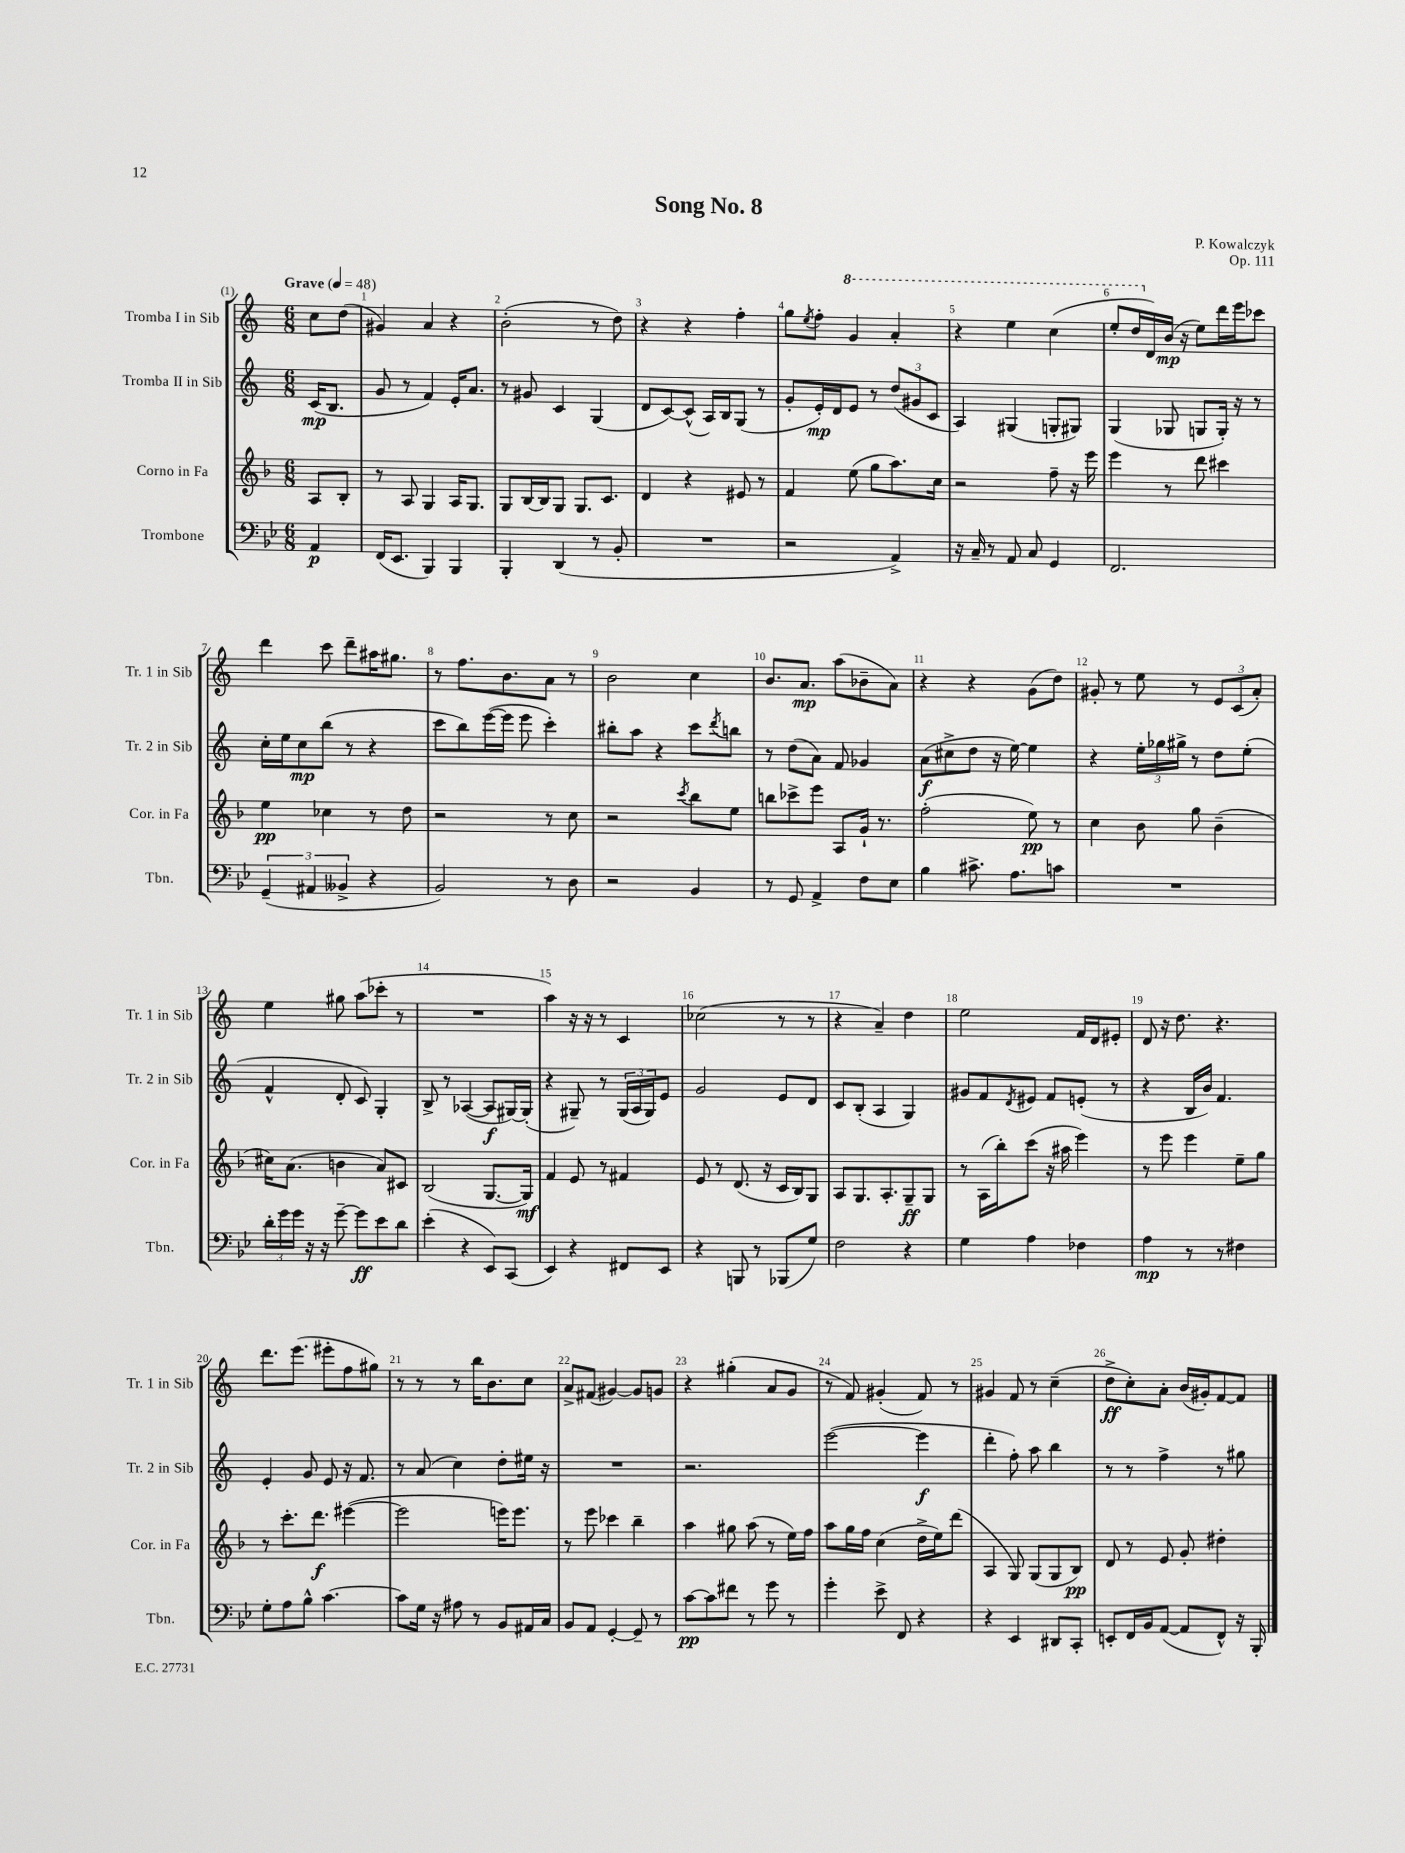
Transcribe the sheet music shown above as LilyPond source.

\header { title = "Song No. 8" composer = "P. Kowalczyk" opus = "Op. 111" }
<<
\new StaffGroup <<
\new Staff = "s0" \with { instrumentName = "Tromba I in Sib" shortInstrumentName = "Tr. 1 in Sib" } {
    \clef treble \key c \major \numericTimeSignature \time 6/8 \partial 4 \tempo "Grave" 4 = 48
    c''8 d''8( |
    gis'4) a'4 r4 |
    b'2-.( r8 d''8) |
    r4 r4 f''4-. |
    g''8 \acciaccatura { e''8 } f''8-. \ottava #1 g''4 a''4-. |
    r4 e'''4 c'''4( |
    e'''8-. d'''16 \ottava #0 d'16) b'16\mp( r16 e''8) d'''16 e'''16 ces'''8 |
    d'''4 c'''8 d'''8-- ais''16 gis''8. |
    r8 f''8. b'8. a'8 r8 |
    b'2 c''4 |
    b'8. a'8.\mp a''8( bes'8-- a'8) |
    r4 r4 g'8( d''8) |
    gis'8-. r8 e''8 r8 \tuplet 3/2 { e'8 c'8( a'8-.) } |
    e''4 gis''8 a''8( ces'''8-. r8 |
    R2. |
    a''4) r16 r16 r8 c'4 |
    ces''2( r8 r8 |
    r4 a'4--) d''4 |
    e''2 f'16 d'16 eis'8-. |
    d'8 r16 d''8. r4. |
    d'''8. e'''8.( eis'''8-. f''8 gis''8) |
    r8 r8 r8 b''16 b'8. c''8 |
    a'8-> fis'8( gis'4~) gis'8 g'8 |
    r4 gis''4-.( a'8 g'8 |
    r8 f'8) gis'4-.( f'8) r8 |
    gis'4 f'8 r8 c''4--( |
    d''8->\ff c''8-.) a'8-. b'16( gis'16-.) f'8~ f'8 \bar "|." |
}
\new Staff = "s1" \with { instrumentName = "Tromba II in Sib" shortInstrumentName = "Tr. 2 in Sib" } {
    \clef treble \key c \major \numericTimeSignature \time 6/8 \partial 4
    c'16\mp( b8. |
    g'8 r8 f'4) e'16-. a'8. |
    r8 gis'8 c'4 g4( |
    d'8 c'8~) c'8-^( a16) b16 g8( r8 |
    g'8-. e'16-.\mp) d'16 e'8 r8 \tuplet 3/2 { d''8( gis'8 c'8 } |
    a4) gis4( g8-. gis8) |
    g4( ges8 g8 g16-.) r16 r8 |
    c''16-. e''16 c''8\mp b''8( r8 r4 |
    c'''8 b''8) e'''16~( e'''16 e'''8 c'''4-.) |
    bis''8-. a''8 r4 c'''8 \acciaccatura { d'''8 } b''8 |
    r8 d''8( a'8) f'8 ges'4 |
    a'8\f( cis''8-> d''8 r16 e''16~) e''4 |
    r4 \tuplet 3/2 { e''16-. ges''16 gis''16-> } r8 d''8 e''8-.( |
    f'4-^ d'8-. c'8) g4-. |
    b8-> r8 aes4~( aes8\f gis16~) gis16-.( |
    r4 gis8--) r8 \tuplet 3/2 { gis16( a16 gis16) } e'8 |
    g'2 e'8 d'8 |
    c'8 b8-.( a4 g4) |
    gis'8 f'8 \acciaccatura { d'8 } eis'8 f'8 e'8-.( r8 |
    r4 b16 b'16) f'4. |
    e'4-. g'8 e'8 r16 f'8. |
    r8 a'8( c''4) d''8-. eis''16 r16 |
    R2. |
    r2. |
    e'''2~( e'''4\f |
    d'''4-. f''8-.) a''8 b''4 |
    r8 r8 f''4-> r8 gis''8 \bar "|." |
}
\new Staff = "s2" \with { instrumentName = "Corno in Fa" shortInstrumentName = "Cor. in Fa" } {
    \clef treble \key f \major \numericTimeSignature \time 6/8 \partial 4
    a8 bes8-. |
    r8 a8 g4 a16 g8. |
    g8 bes16~ bes16 g8 g8. c'8. |
    d'4 r4 eis'8 r8 |
    f'4 e''8( g''8 a''8.) c''16 |
    r2 f''8-- r16 e'''16 |
    e'''4 r8 d'''8 cis'''4 |
    e''4\pp ces''4 r8 d''8 |
    r2 r8 c''8 |
    r2 \acciaccatura { c'''8 } bes''8 e''8 |
    b''8 ces'''8-> e'''8 a8 g'16-! r8. |
    f''2-.( e''8\pp) r8 |
    c''4 bes'8 g''8 bes'4--( |
    cis''16) a'8.( b'4 a'8) cis'8 |
    bes2( g8.~ g16\mf) |
    f'4 e'8 r8 fis'4 |
    e'8 r8 d'8.( r16 c'16 bes16) g8 |
    a8 g8. a8.-. g8--\ff g8 |
    r8 a16( bes''16-.) c'''8( r16 ais''16 e'''4) |
    r8 e'''8 e'''4 e''8-- g''8 |
    r8 c'''8.-. d'''8.\f eis'''4~( |
    eis'''2 e'''16) e'''8. |
    r8 e'''8 ces'''4 bes''4-- |
    a''4 gis''8 a''8( r8 e''16) f''16 |
    a''8 g''16 f''16 c''4( d''16-> e''16) d'''8( |
    a4 g8) g8( g8 bes8\pp) |
    d'8 r8 e'8 g'8-. dis''4-. \bar "|." |
}
\new Staff = "s3" \with { instrumentName = "Trombone" shortInstrumentName = "Tbn." } {
    \clef bass \key bes \major \numericTimeSignature \time 6/8 \partial 4
    a,4\p |
    f,16( ees,8. bes,,4) bes,,4 |
    bes,,4-. d,4( r8 bes,8-. |
    R2. |
    r2 a,4->) |
    r16 c16-- r8 a,8 c8 g,4 |
    f,2. |
    \tuplet 3/2 { g,4--( ais,4 beses,4-> } r4 |
    bes,2) r8 d8 |
    r2 bes,4 |
    r8 g,8 a,4-> f8 ees8 |
    bes4 cis'8.-> a8. c'8 |
    R2. |
    \tuplet 3/2 { d'16-. g'16 g'16 } r16 r16 g'8~-- g'8\ff ees'8 d'8 |
    ees'4-.( r4 ees,8) c,8( |
    ees,4) r4 fis,8 ees,8 |
    r4 b,,8 r8 bes,,8( g8) |
    f2 r4 |
    g4 a4 fes4 |
    a4\mp r8 r8 fis4 |
    g8-. a8 bes8-^ c'4.~ |
    c'8 g16 r16 ais8 r8 bes,8 ais,16 c16 |
    bes,8 a,8 g,4~-. g,8-- r8 |
    c'8~\pp c'8 fis'8 r8 g'8 r8 |
    g'4-. ees'8-> f,8 r4 |
    r4 ees,4 dis,8 c,8-. |
    e,8-. f,16 bes,16 a,8~( a,8 f,8-^) r16 bes,,16-. \bar "|." |
}
>>
>>
\layout { \context { \Score \override BarNumber.break-visibility = ##(#f #t #t) barNumberVisibility = #all-bar-numbers-visible } }
